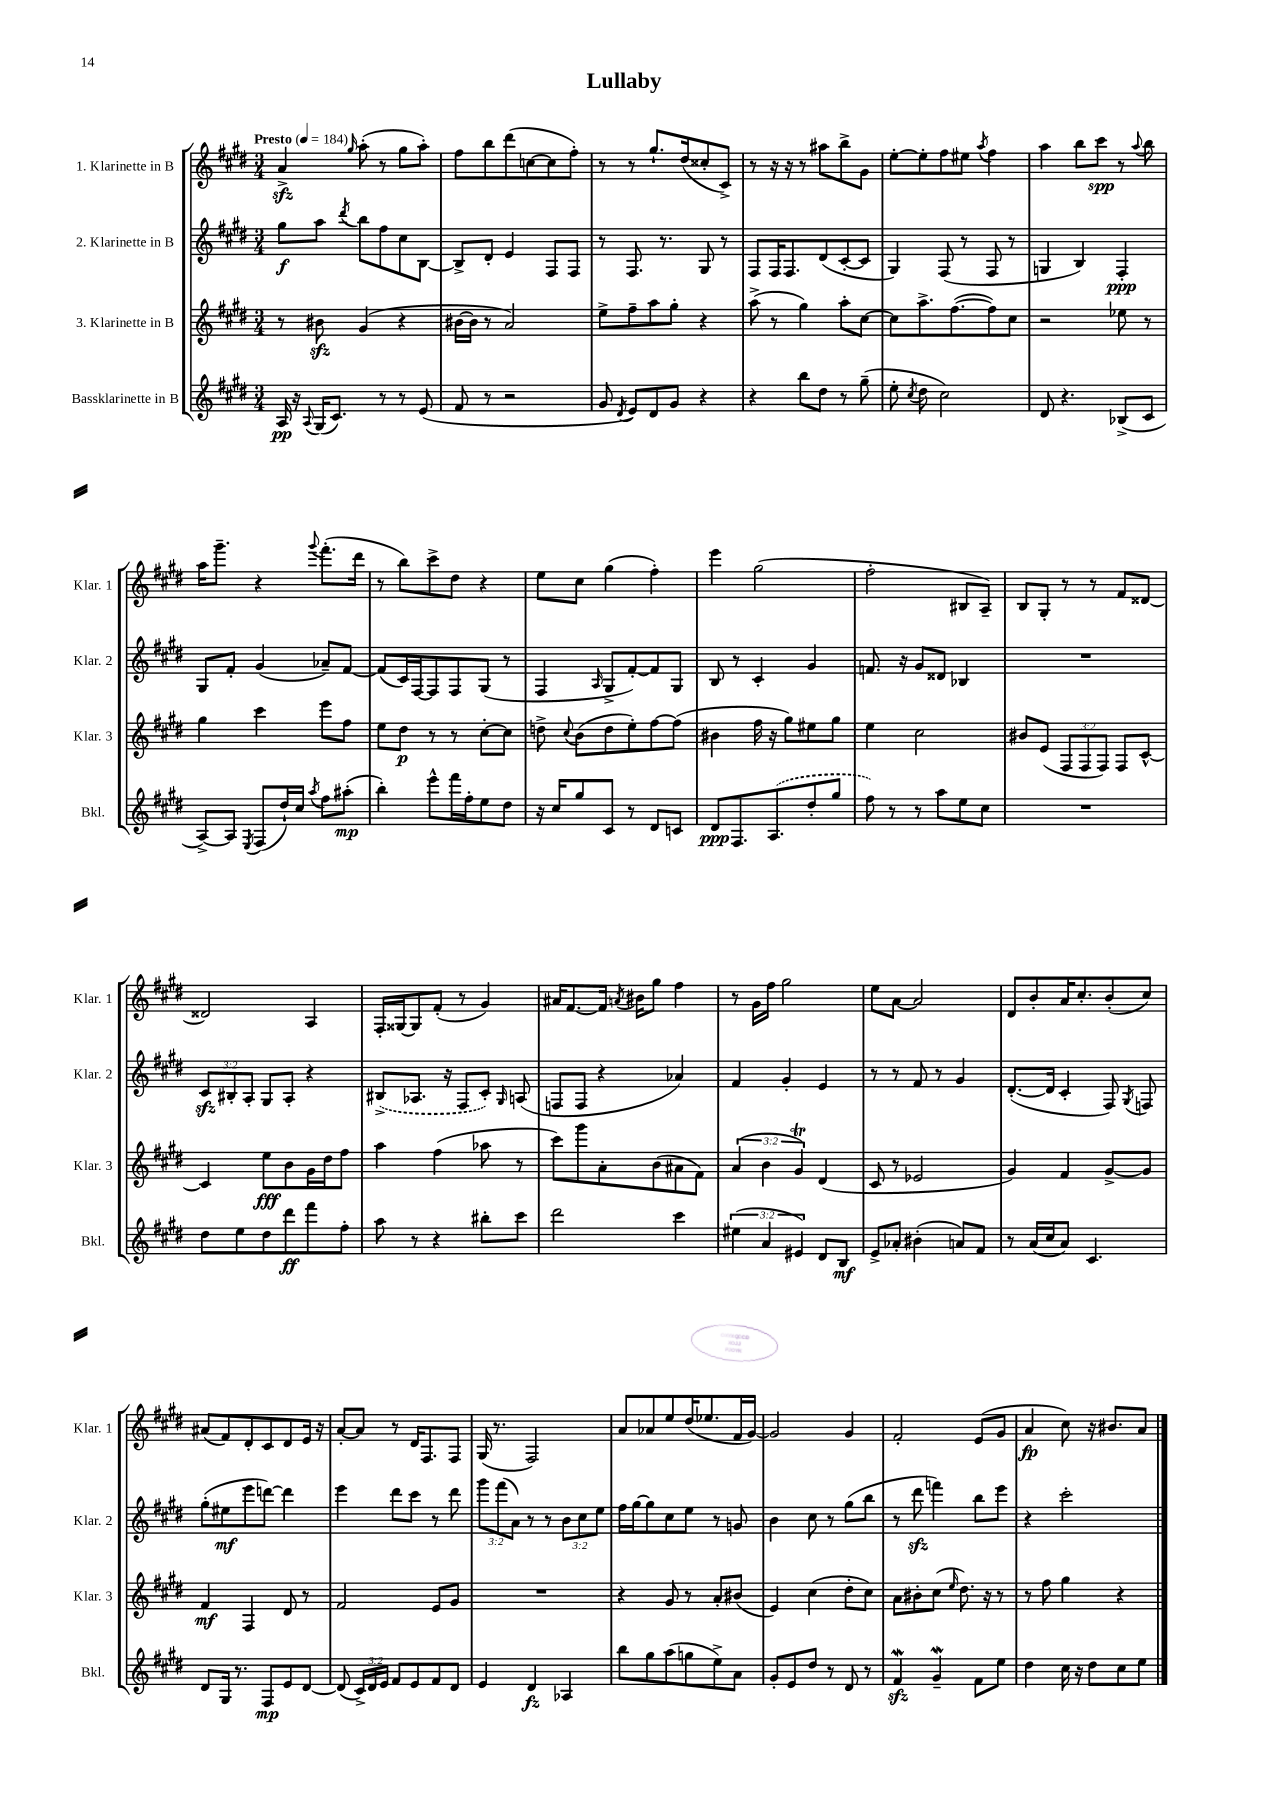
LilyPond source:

\header { title = "Lullaby" }
<<
\new StaffGroup <<
\new Staff = "s0" \with { instrumentName = "1. Klarinette in B" shortInstrumentName = "Klar. 1" } {
    \clef treble \key e \major \numericTimeSignature \time 3/4 \tempo "Presto" 4 = 184
    \autoBeamOff a'4->\sfz \grace { gis''16 } a''8-.( r8 gis''8[ a''8]-.) |
    fis''8[ b''8 dis'''8( c''8~ c''8 fis''8]-.) |
    r8 r8 gis''8.[-! dis''16( cisis''8-. cis'8]->) |
    r8 r16 r16 r8 ais''8[ b''8-> gis'8] |
    e''8[~-. e''8-. fis''8 eis''8] \acciaccatura { a''8 } fis''4 |
    a''4 b''8[ cis'''8]\spp r8 \appoggiatura { a''8 } b''8 |
    a''16[ gis'''8.]-- r4 \appoggiatura { gis'''8 } fis'''8.[-.( dis'''16] |
    r8 b''8[) cis'''8-> dis''8] r4 |
    e''8[ cis''8] gis''4( fis''4-.) |
    e'''4 gis''2( |
    fis''2-. bis8[ a8]--) |
    b8[ gis8]-. r8 r8 fis'8[ disis'8]~ |
    disis'2 a4 |
    fis16[-. gisis16~ gisis8 fis'8]-.( r8 gis'4) |
    ais'16[ fis'8.~ fis'16] \acciaccatura { a'8 } bis'16[ gis''8] fis''4 |
    r8 gis'16[ fis''16] gis''2 |
    e''8[ a'8]~ a'2 |
    dis'8[ b'8-. a'16 cis''8.-. b'8-.( cis''8]) |
    ais'8[( fis'8) dis'8-. cis'8 dis'8 e'16] r16 |
    a'8[~-. a'8] r8 dis'16[ fis8. fis8] |
    gis16( r8. fis2) |
    a'8[ aes'8 e''8 dis''16( ees''8. fis'16 gis'16]~) |
    gis'2 gis'4 |
    fis'2-. e'8[( gis'8] |
    a'4\fp cis''8) r16 bis'8.[ a'8] \bar "|." |
}
\new Staff = "s1" \with { instrumentName = "2. Klarinette in B" shortInstrumentName = "Klar. 2" } {
    \clef treble \key e \major \numericTimeSignature \time 3/4 \override Staff.TupletNumber.text = #tuplet-number::calc-fraction-text
    \autoBeamOff gis''8[\f a''8] \acciaccatura { dis'''8 } b''8[ fis''8 cis''8 b8]~ |
    b8[-> dis'8]-. e'4 fis8[ fis8] |
    r8 fis8. r8. gis8 r8 |
    fis8[ fis16 fis8. dis'8( cis'8~-. cis'8] |
    gis4) fis8( r8 fis8 r8 |
    g4 b4) fis4-.\ppp |
    gis8[ fis'8]-. gis'4( aes'8[--) fis'8]~ |
    fis'8[( cis'16) fis16~ fis8 fis8 gis8]( r8 |
    fis4 \grace { a16 } gis8[-> fis'8~-.) fis'8 gis8] |
    b8 r8 cis'4-. gis'4 |
    f'8. r16 gis'8[ disis'8] bes4 |
    R2. |
    \tuplet 3/2 { cis'8[\sfz bis8-. a8]-. } gis8[ a8]-. r4 |
    \once \slurDashed bis8[->( aes8.] r16 fis8[ cis'8]-.) \grace { gis16 } a8( |
    f8[ f8] r4 aes'4) |
    fis'4 gis'4-. e'4 |
    r8 r8 fis'8 r8 gis'4 |
    dis'8.[~-.( dis'16] cis'4-. fis8) \acciaccatura { gis8 } f8 |
    gis''8[-.( eis''8\mf e'''8 d'''8]~) d'''4 |
    e'''4 dis'''8[ cis'''8] r8 dis'''8 |
    \tuplet 3/2 { gis'''8[ fis'''8( a'8]) } r8 r8 \tuplet 3/2 { b'8[ cis''8 e''8] } |
    fis''16[ gis''16~ gis''8 cis''8 e''8] r8 g'8 |
    b'4 cis''8 r8 gis''8[( b''8] |
    r8 dis'''8\sfz f'''4) b''8[ e'''8] |
    r4 cis'''2-. \bar "|." |
}
\new Staff = "s2" \with { instrumentName = "3. Klarinette in B" shortInstrumentName = "Klar. 3" } {
    \clef treble \key e \major \numericTimeSignature \time 3/4 \override Staff.TupletNumber.text = #tuplet-number::calc-fraction-text
    \autoBeamOff r8 bis'8\sfz gis'4( r4 |
    bis'16[~ bis'16] r8 a'2) |
    e''8[-> fis''8-- a''8 gis''8]-. r4 |
    a''8->( r8 gis''4) a''8[-. cis''8]~ |
    cis''8[ a''8.-> fis''8.~( fis''8) cis''8] |
    r2 ees''8 r8 |
    gis''4 cis'''4 e'''8[ fis''8] |
    e''8[ dis''8]\p r8 r8 cis''8[~-. cis''8] |
    d''8-> \appoggiatura { cis''8 } b'8[( d''8 e''8-.) fis''8~ fis''8]( |
    bis'4 fis''16 r16 gis''8[) eis''8 gis''8] |
    e''4 cis''2 |
    bis'8[ e'8]( \tuplet 3/2 { fis8[ fis8 fis8]) } fis8[ cis'8]~-^ |
    cis'4 e''8[\fff b'8 gis'16 dis''16 fis''8] |
    a''4 fis''4( aes''8 r8 |
    cis'''8[) gis'''8 a'8-. b'8( ais'8 fis'8]) |
    \tuplet 3/2 { a'4( b'4 gis'4\trill) } dis'4( |
    cis'8 r8 ees'2 |
    gis'4) fis'4 gis'8[~-> gis'8] |
    fis'4\mf fis4 dis'8 r8 |
    fis'2 e'8[ gis'8] |
    R2. |
    r4 gis'8 r8 a'8[-. bis'8]( |
    e'4) cis''4( dis''8[-. cis''8]) |
    a'8[ bis'8-. cis''8]( \grace { e''16 } dis''8.) r16 r8 |
    r8 fis''8 gis''4 r4 \bar "|." |
}
\new Staff = "s3" \with { instrumentName = "Bassklarinette in B" shortInstrumentName = "Bkl." } {
    \clef treble \key e \major \numericTimeSignature \time 3/4 \override Staff.TupletNumber.text = #tuplet-number::calc-fraction-text
    \autoBeamOff a16\pp r16 \appoggiatura { a8 } gis16[( cis'8.]) r8 r8 e'8( |
    fis'8 r8 r2 |
    gis'8 \acciaccatura { dis'8 } e'8[) dis'8 gis'8] r4 |
    r4 b''8[ dis''8] r8 gis''8--( |
    e''8-. \acciaccatura { cis''8 } dis''8 cis''2) |
    dis'8 r4. bes8[->( cis'8] |
    a8[~->) a8] \acciaccatura { e8 } fis8[( dis''16-!) cis''16] \acciaccatura { a''8 } fis''8[ ais''8]-.\mp( |
    b''4-.) e'''8[-^ fis'''16 fis''16-. e''8 dis''8] |
    r16 cis''16[ gis''8 cis'8] r8 dis'8[ c'8] |
    dis'8[\ppp fis8. \once \slurDashed a8.( dis''8-. gis''8] |
    fis''8) r8 r8 a''8[ e''8 cis''8] |
    R2. |
    dis''8[ e''8 dis''8 dis'''8\ff fis'''8 fis''8]-. |
    a''8 r8 r4 bis''8[-. cis'''8] |
    dis'''2 cis'''4 |
    \tuplet 3/2 { eis''4( a'4 eis'4) } dis'8[ b8]\mf |
    e'8[-> aes'8]-. bis'4-.( a'8[) fis'8] |
    r8 a'16[( cis''16 a'8]) cis'4. |
    dis'8[ gis16] r8. fis8[\mp e'8 dis'8]~ |
    dis'8( \tuplet 3/2 { cis'16[->) dis'16 e'16] } fis'8[ e'8 fis'8 dis'8] |
    e'4 dis'4\fz aes4 |
    b''8[ gis''8 a''8( g''8 e''8->) a'8] |
    gis'8[-. e'8 dis''8] r8 dis'8 r8 |
    fis'4\mordent\sfz gis'4--\mordent fis'8[ e''8] |
    dis''4 cis''16 r16 dis''8[ cis''8 e''8] \bar "|." |
}
>>
>>
\layout { \context { \Score \remove "Bar_number_engraver" } }
